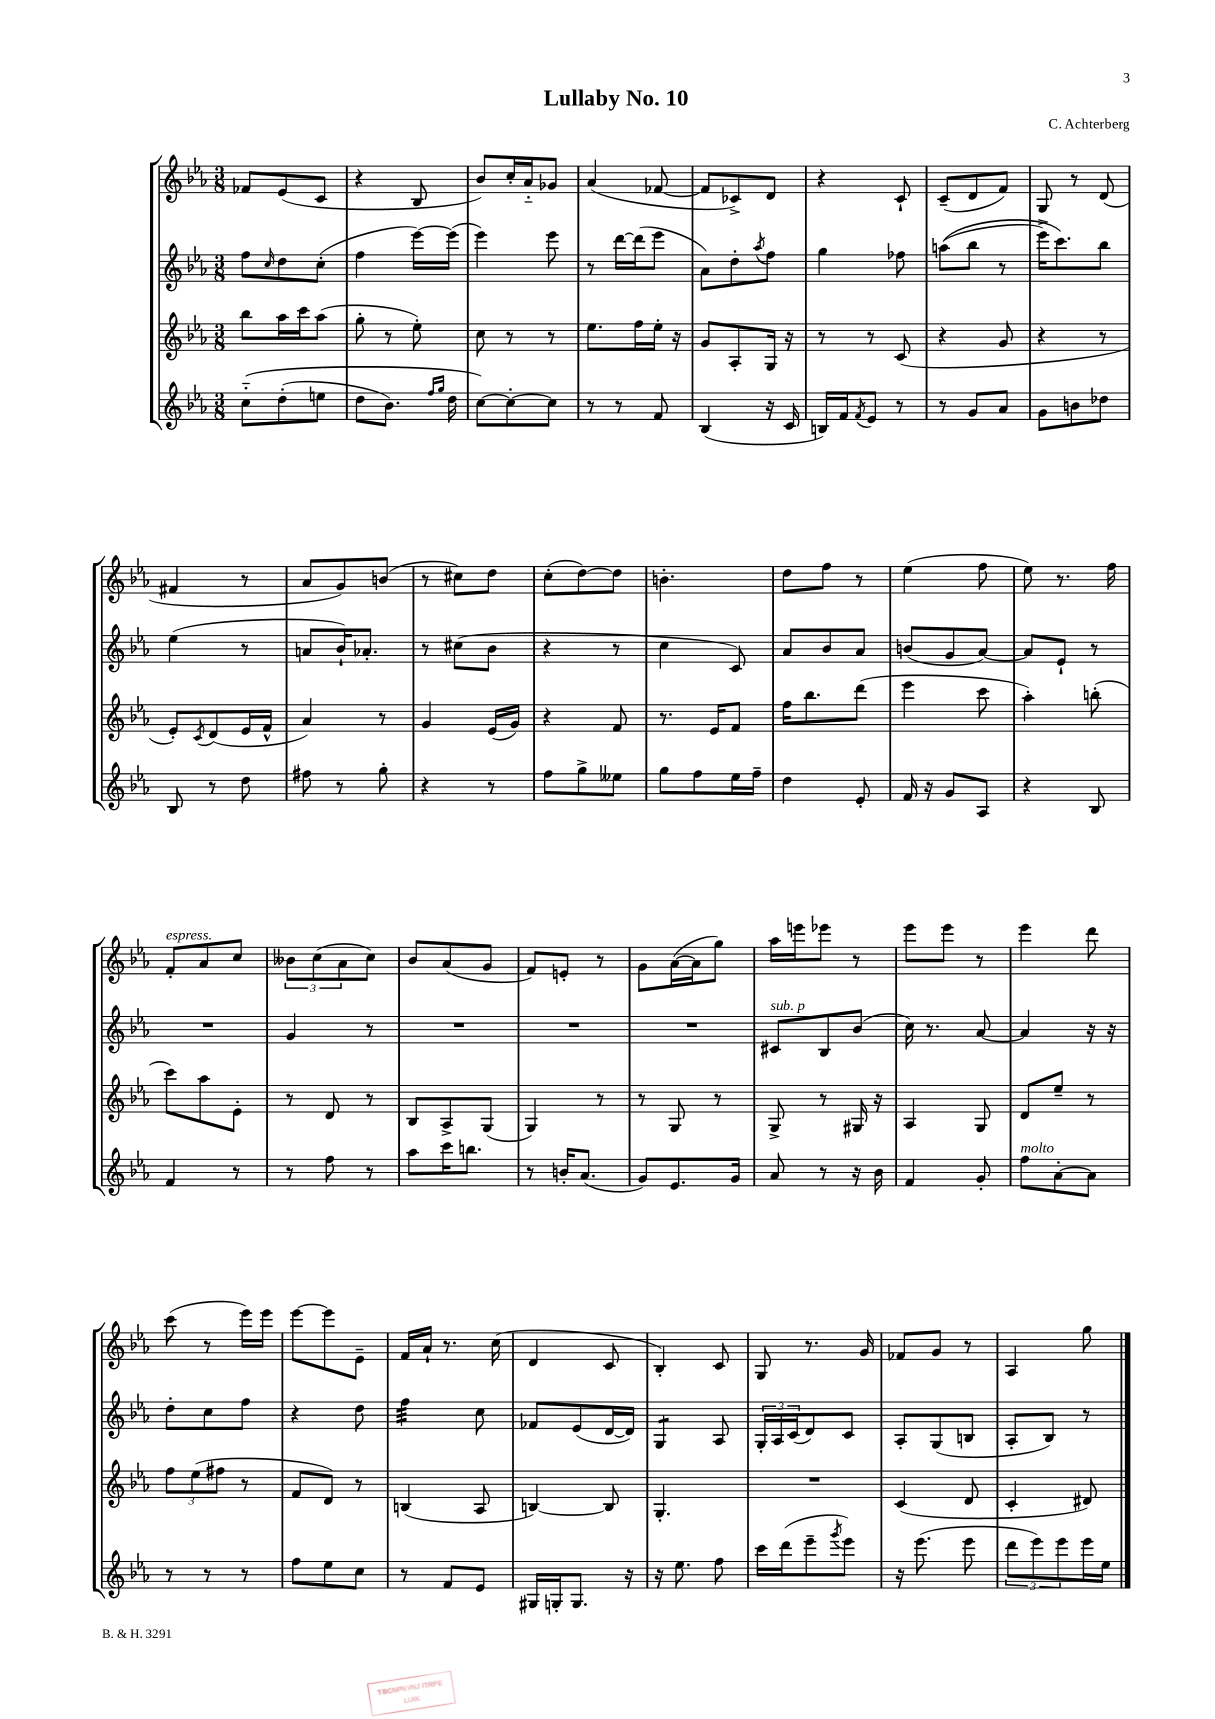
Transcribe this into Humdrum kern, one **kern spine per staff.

**kern	**kern	**kern	**kern
*part4	*part3	*part2	*part1
*staff4	*staff3	*staff2	*staff1
*clefG2	*clefG2	*clefG2	*clefG2
*k[b-e-a-]	*k[b-e-a-]	*k[b-e-a-]	*k[b-e-a-]
*M3/8	*M3/8	*M3/8	*M3/8
=1	=1	=1	=1
(8cc\L	8bb-\L	8ff\L	8f-X/L
.	.	16qqcc/	.
(8dd'\	16aa-\L	8dd\	(8e-/
.	16ccc\J	.	.
8een\J	(8aa-\J	(8cc'\J	8c/J
=2	=2	=2	=2
8dd\L	8gg'\	4ff\	4r
8.b-\J)	8r	.	.
.	8ee-'\)	[16eee-\LL)	8B-/
16qqff/LL	.	.	.
16qqgg/JJ	.	.	.
16dd\	.	(16eee-\JJ]	.
=3	=3	=3	=3
[8cc\L)	8cc\	4eee-\)	8b-/L)
8cc'\_	8r	.	16cc'/L
.	.	.	16a-/J
8cc\J]	8r	8eee-\	8g-X/J
=4	=4	=4	=4
8r	8.ee-\L	8r	(4a-/
8r	.	[16ddd\LL	.
.	16ff\L	(16ddd\J]	.
8f/	16ee-'\JJ	8eee-\J	[8f-X/
.	16r	.	.
=5	=5	=5	=5
(4B-/	8g/L	8a-\L)	8f-/L]
.	8A-'/	8dd'\	8c-X^/)
.	.	8qaa-/	.
16r	16G/Jk	8ff\J	8d/J
16c/	16r	.	.
=6	=6	=6	=6
16Bn/LL)	8r	4gg\	4r
16f/J	.	.	.
8qf/	.	.	.
8e-/J	8r	.	.
8r	(8c/	8ff-X\	8c`/
=7	=7	=7	=7
8r	4r	((8aan\L	(8c~/L
8g/L	.	8bb-\J	8d/
8a-/J	8g/	8r	8f/J)
=8	=8	=8	=8
8g\L	4r	16eee-^\KL)	8G/
.	.	8.ccc\)	.
8bn\	.	.	8r
8dd-X\J	8r	8bb-\J	(8d/
!!LO:LB:g=z
=9	=9	=9	=9
8B-/	8e-'/L)	(4ee-\	4f#X/
.	8qc/	.	.
8r	(8d/	.	.
8dd\	16e-/L	8r	8r
.	16f^^/JJ	.	.
=10	=10	=10	=10
8ff#X\	4a-/)	8an/L	8a-/L
8r	.	16b-`/K)	8g/)
.	.	8.a-X'/J	.
8gg'\	8r	.	(8bn/J
=11	=11	=11	=11
4r	4g/	8r	8r
.	.	(8cc#X\L	8cc#X\L)
8r	(16e-/LL	8b-\J	8dd\J
.	16g/JJ)	.	.
=12	=12	=12	=12
8ff\L	4r	4r	(8cc'\L
8gg^\	.	.	[8dd\)
8ee--X\J	8f/	8r	8dd\J]
=13	=13	=13	=13
8gg\L	8.r	4cc\	4.bn'\
8ff\	.	.	.
.	16e-/KL	.	.
16ee-\L	8f/J	8c/)	.
16ff~\JJ	.	.	.
=14	=14	=14	=14
4dd\	16ff\KL	8a-/L	8dd\L
.	8.bb-\	.	.
.	.	8b-/	8ff\J
8e-'/	(8ddd\J	8a-/J	8r
=15	=15	=15	=15
16f/	4eee-\	(8bn/L	(4ee-\
16r	.	.	.
8g/L	.	8g/	.
8A-/J	8ccc\	[8a-/J)	8ff\
=16	=16	=16	=16
4r	4aa-'\)	8a-/L]	8ee-\)
.	.	8e-`/J	8.r
8B-/	(8bbn'\	8r	.
.	.	.	16ff\
!!LO:LB:g=z
=17	=17	=17	=17
!	!	!	!LO:TX:a:i:t=espress.
4f/	8ccc\L)	4.r	8f'/L
.	8aa-\	.	8a-/
8r	8e-'\J	.	8cc/J
=18	=18	=18	=18
8r	8r	4g/	12b--X\L
.	.	.	(12cc\
8ff\	8d/	.	.
.	.	.	12a-\
8r	8r	8r	8cc\J)
=19	=19	=19	=19
8aa-\L	8B-/L	4.r	8b-/L
16ccc\K	8A-^/	.	(8a-/
8.bbn\J	.	.	.
.	(8G/J	.	8g/J
=20	=20	=20	=20
8r	4G/)	4.r	8f/L)
16bn'/KL	.	.	8en'/J
(8.a-/J	.	.	.
.	8r	.	8r
=21	=21	=21	=21
8g/L)	8r	4.r	8g\L
8.e-/	8G/	.	([16a-\L
.	.	.	16a-\J]
.	8r	.	8gg\J)
16g/Jk	.	.	.
=22	=22	=22	=22
!	!	!LO:TX:a:i:t=sub. p	!
8a-/	8G^/	8c#X/L	16aa-\LL
.	.	.	16eeen\J
8r	8r	8B-/	8eee-X\J
16r	16G#X/	(8b-/J	8r
16b-\	16r	.	.
=23	=23	=23	=23
4f/	4A-/	16cc\)	8eee-\L
.	.	8.r	.
.	.	.	8eee-\J
8g'/	8G/	[8a-/	8r
=24	=24	=24	=24
!LO:TX:a:i:t=molto	!	!	!
8ff\L	8d/L	4a-/]	4eee-\
[8a-'\	8ee-~/J	.	.
8a-\J]	8r	16r	8ddd\
.	.	16r	.
!!LO:LB:g=z
=25	=25	=25	=25
8r	12ff\L	8dd'\L	(8ccc\
.	(12ee-\	.	.
8r	.	8cc\	8r
.	12ff#X\J	.	.
8r	8r	8ff\J	16eee-\LL)
.	.	.	16eee-\JJ
=26	=26	=26	=26
8ff\L	8f/L	4r	[8eee-\L
8ee-\	8d/J)	.	8eee-\]
8cc\J	8r	8dd\	8e-~\J
=27	=27	=27	=27
*	*	*tremolo	*
8r	(4Bn/	32ff\LLL	16f/LL
.	.	32ff\	.
.	.	32ff\	16a-`/JJ
.	.	32ff\	.
8f/L	.	32ff\	8.r
.	.	32ff\	.
.	.	32ff\	.
.	.	32ff\JJJ	.
*	*	*Xtremolo	*
8e-/J	8A-/	8cc\	.
.	.	.	(16cc\
=28	=28	=28	=28
16G#X/LL	[4Bn/)	8f-X/L	4d/
16Gn'/J	.	.	.
8.G/J	.	(8e-/	.
.	8B/]	[16d/L	8c/
16r	.	16d/JJ])	.
=29	=29	=29	=29
*	*	*tremolo	*
16r	4.G'/	8G/L	4B-'/)
8.ee-\	.	.	.
.	.	8G/J	.
*	*	*Xtremolo	*
8ff\	.	8A-/	8c/
=30	=30	=30	=30
16ccc\LL	4.r	24G'/LL	8G/
.	.	24A-/	.
(16ddd\J	.	.	.
.	.	(24c/J	.
8eee-~\	.	8d/)	8.r
8qggg/	.	.	.
8eee-\J)	.	8c/J	.
.	.	.	16g/
=31	=31	=31	=31
16r	(4c/	8A-'/L	8f-X/L
(8.eee-\	.	.	.
.	.	(8G/	8g/J
8eee-\	8d/	8Bn/J	8r
=32	=32	=32	=32
12ddd\L	4c'/	8A-'/L	4A-/
12eee-\)	.	.	.
.	.	8B-/J)	.
12eee-\	.	.	.
16eee-\L	8d#X/)	8r	8gg\
16ee-\JJ	.	.	.
==	==	==	==
*-	*-	*-	*-
